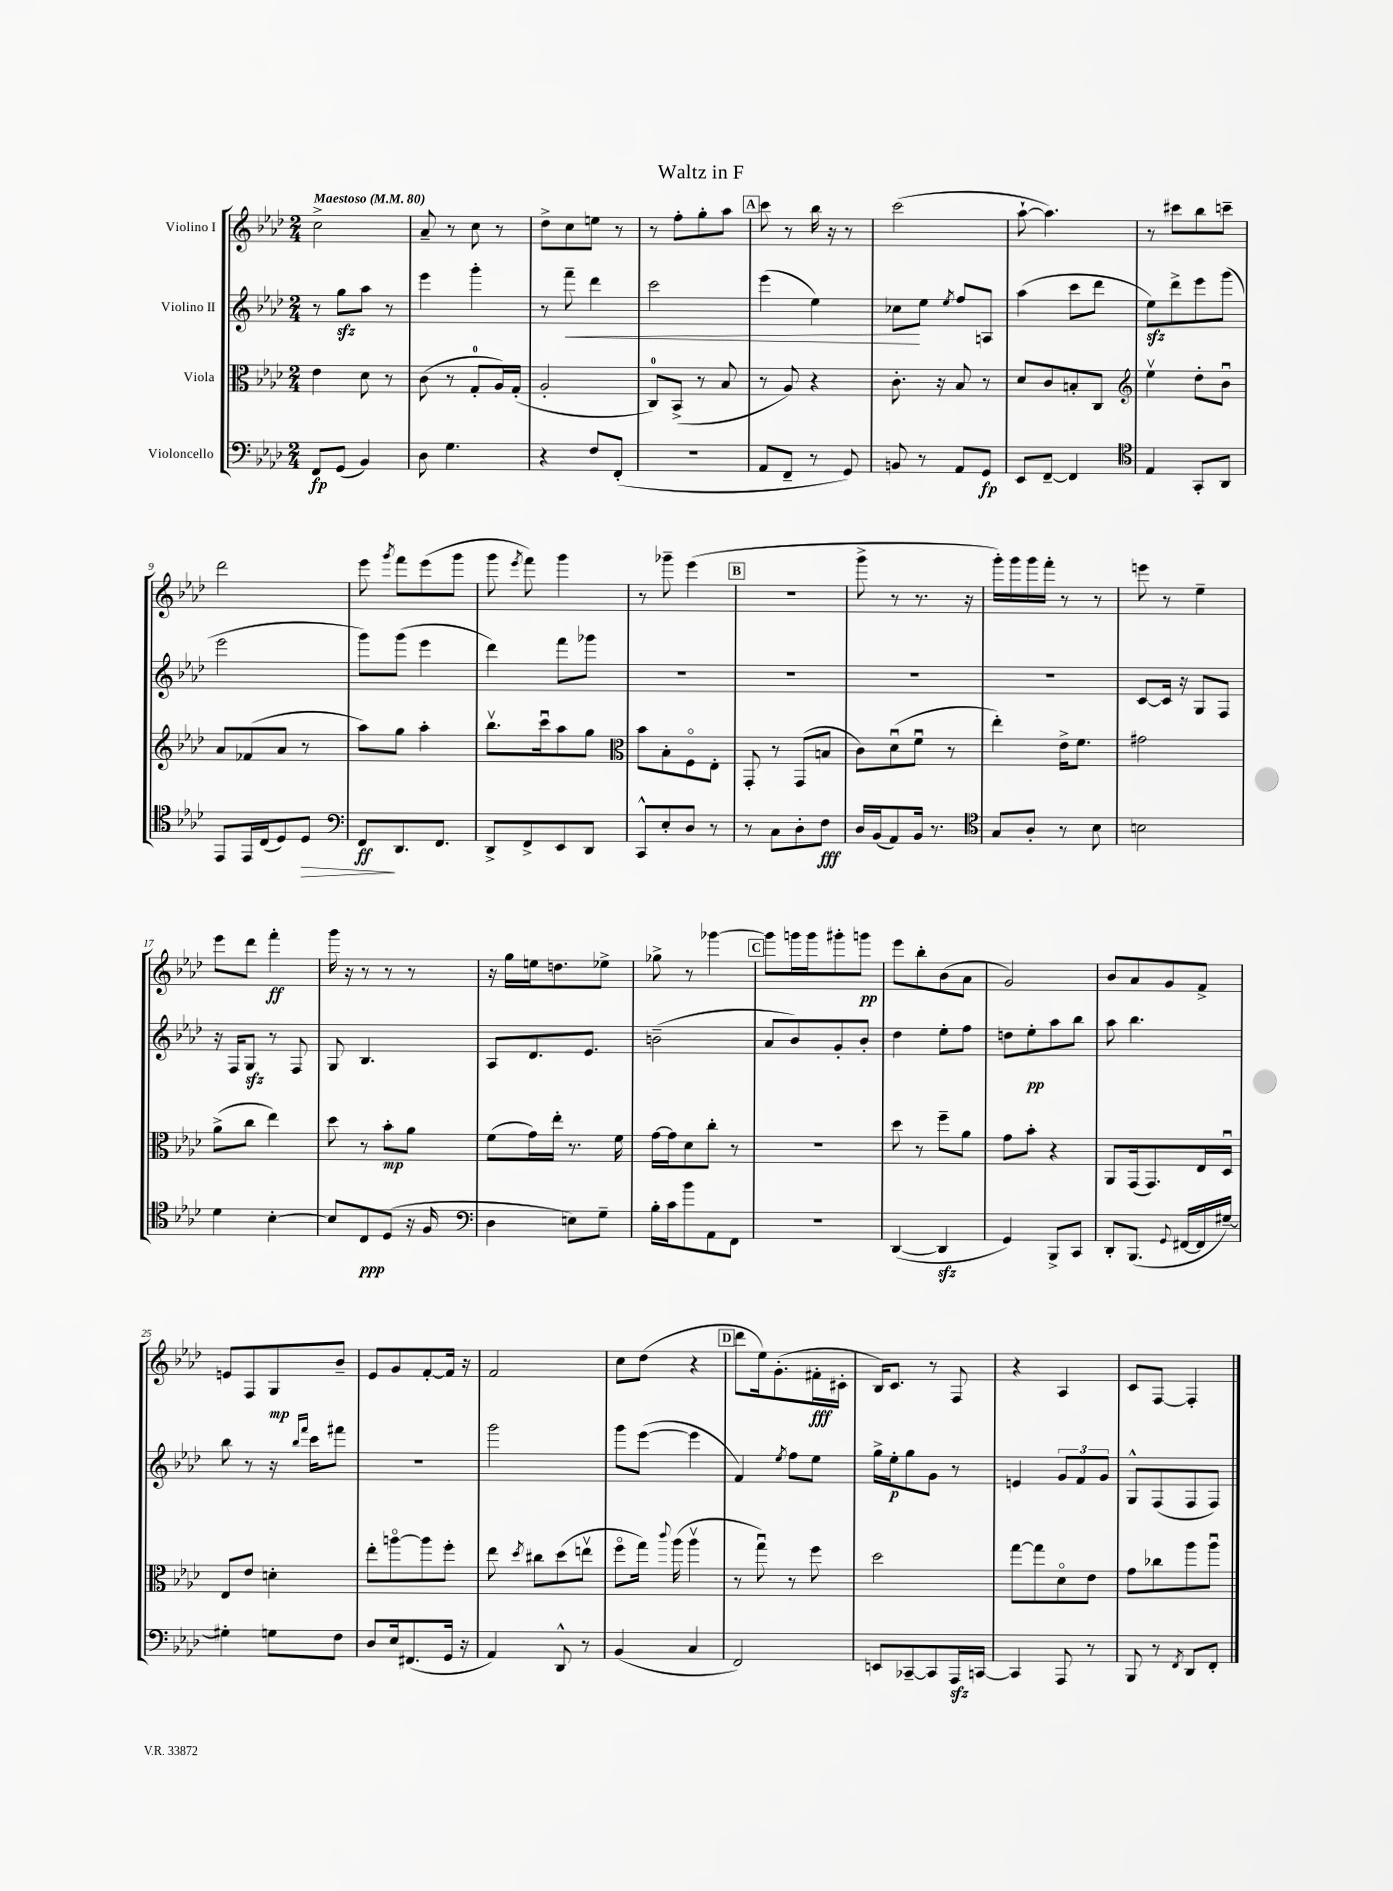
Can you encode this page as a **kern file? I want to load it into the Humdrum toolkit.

**kern	**kern	**kern	**kern
*staff4	*staff3	*staff2	*staff1
*clefF4	*clefC3	*clefG2	*clefG2
*k[b-e-a-d-]	*k[b-e-a-d-]	*k[b-e-a-d-]	*k[b-e-a-d-]
*M2/4	*M2/4	*M2/4	*M2/4
*MM80	*MM80	*MM80	*MM80
8FF	4e-	8r	2cc^
(8GG	.	8gg	.
4BB-)	8d-	8aa-	.
.	8r	8r	.
=	=	=	=
8D-	(8c	4eee-	8a-~
4.G	8r	.	8r
.	8G'	4ggg'	8cc
.	16A-)	.	8r
.	(16G'	.	.
=	=	=	=
4r	2A-'	8r	8dd-^
.	.	8fff~	8cc
8F	.	4ddd-	8ee
(8FF'	.	.	8r
=	=	=	=
2r	8C)	2ccc	8r
.	(8BB-^	.	8ff'
.	8r	.	8gg'
.	8B-	.	8aa-
=	=	=	=
8AA-	8r	(4eee-	8ccc
8FF~	8A-)	.	8r
8r	4r	4ee-)	16bb-
.	.	.	16r
8GG)	.	.	8r
=	=	=	=
8BB	8.c'	8cc-	(2ccc
8r	.	8ee-	.
.	16r	.	.
.	.	8qee-	.
8AA-	8B-	8ff	.
8GG	8r	8A	.
=	=	=	=
8EE-	8d-	(4aa-	[8aa-`
[8FF~	8c	.	4.aa-])
4FF]	8B'	8ccc	.
.	8C	8ddd-	.
=	=	=	=
*clefC4	*clefG2	*	*
4E-	4ee-v	8ee-)	8r
.	.	8ddd-^	8ccc#
8GG'	8dd-'	8eee-	8bb-
8AA-	8b-u	(8ggg	8ccc~
=	=	=	=
8EE-	8a-	2eee-	2ddd-
16EE-	(8f-	.	.
(16C	.	.	.
8D-)	8a-	.	.
8D-	8r	.	.
=	=	=	=
*clefF4	*	*	*
8FF	8aa-)	8ggg)	8eee-
.	.	.	8qggg
8.DD-	8gg	(8ggg	8fff
.	4aa-'	4eee-	(8eee-
8.FF	.	.	.
.	.	.	8ggg
=	=	=	=
8DD-^	8.bb-v	4ddd-)	8ggg
.	.	.	8qeee-
8FF^	.	.	8fff)
.	16cccu	.	.
8EE-	8aa-	8fff	4ggg
8DD-	8gg	8ggg-	.
=	=	=	=
*	*clefC3	*	*
8CC^^	8b-	2r	8r
8E-'	8B-'	.	8ggg-~
8D-	8Fo	.	(4eee-
8r	8E-'	.	.
=	=	=	=
8r	8GG'	2r	2r
8C	8r	.	.
8D-'	(8GG	.	.
8F	8B	.	.
=	=	=	=
16D-	8c)	2r	8ggg^
(16BB-	.	.	.
8AA-)	(8d-u	.	8r
16BB-	8fu	.	8.r
8.r	.	.	.
.	8r	.	.
.	.	.	16r
=	=	=	=
*clefC4	*	*	*
8G	4ee-')	2r	16ggg')
.	.	.	16ggg
8A-'	.	.	16ggg
.	.	.	16fff'
8r	16e-^	.	8r
.	8.f	.	.
8B-	.	.	8r
=	=	=	=
2B	2g#	[8c	8eee
.	.	16c]	8r
.	.	16r	.
.	.	8G	4ee-~
.	.	8F	.
=	=	=	=
4d-	(8a-^	16r	8eee-
.	.	16F	.
.	8cc	8G	8ddd-
[4B-'	4ee-)	8r	4fff'
.	.	8F	.
=	=	=	=
8B-]	8dd-	8G	16ggg
.	.	.	16r
8C	8r	4.B-	8r
(8D-	8b-'	.	8r
16r	8a-	.	8r
16F	.	.	.
=	=	=	=
*clefF4	*	*	*
4D-	(8f	8A-	16r
.	.	.	16gg
.	16g)	8.d-	16ee
.	16ee-'	.	8.dd
8E)	8.r	.	.
.	.	8.e-	.
8G~	.	.	8ee-^
.	16f	.	.
=	=	=	=
16B-'	[16g	(2b~	8gg-^
16c	16g]	.	.
8b-	8d-	.	8r
8AA-	8cc'	.	[4ggg-
8FF	8r	.	.
=	=	=	=
2r	2r	8a-	8ggg-]
.	.	8b-)	16ggg
.	.	.	16ggg
.	.	8g'	8ggg#'
.	.	8b-'	8ggg
=	=	=	=
([4DD-	8dd-	4dd-	8eee-
.	8r	.	8bb-'
4DD-]	8ff~	8ee-'	(8b-
.	8a-	8ff	8a-
=	=	=	=
4GG)	8g	8dd	2g)
.	8b-'	8ee-'	.
8BBB-^	4r	8aa-	.
8CC	.	8bb-	.
=	=	=	=
8DD-'	8AA-	8aa-	8b-
(8.BBB-	(16GG	4.bb-	8a-
.	8.GG)	.	.
.	.	.	8g
8qqGG	.	.	.
[16FF#	.	.	.
16FF#]	16E-	.	8f^
[16G#~)	16D-u	.	.
=	=	=	=
4G#']	8E-	8bb-	8e
.	8e-	8r	8F
8G	4d'	16r	8G
.	.	16qqbb-	.
.	.	16qqfff	.
.	.	16ccc	.
8F	.	8fff#	8b-~
=	=	=	=
8D-	8ee-'	2r	8e-
16E-	[8aao	.	8g
(8.FF#	.	.	.
.	8aa]	.	[8f'
16GG	8ff'	.	16f]
16r	.	.	16r
=	=	=	=
4AA-)	8ee-	2ggg	2f
.	8qdd-	.	.
.	8cc#	.	.
8DD-^^	(8dd-	.	.
8r	8eev	.	.
=	=	=	=
(4BB-	8ffo	8ggg	8cc
.	16gg)	([8eee-	(8dd-
.	8qqccc	.	.
.	(16aa-	.	.
4C	4aa-v	4eee-]	4r
=	=	=	=
2FF)	8r	4f)	8ddd-
.	8ggu)	.	16ee-)
.	.	.	(8.g'
.	.	8qee-	.
.	8r	8ff	.
.	8ff	8ee-	16f#'
.	.	.	16c#'
=	=	=	=
8EE	2dd-	16gg^	16B-)
.	.	16ee-'	8.c
[8CC-~	.	8gg	.
8CC-]	.	8g	8r
16AAA-	.	8r	8F
[16CC	.	.	.
=	=	=	=
4CC]	[8gg	4e	4r
.	8gg]	.	.
8AAA-	8d-o	12g	4A-
.	.	12f	.
8r	8e-	.	.
.	.	12g	.
=	=	=	=
8BBB-	8g	8G^^	8c
8r	8cc-	(8F	[8F
8qFF	.	.	.
8DD-	8aa-	8F	4F']
8FF'	8aa-u	8F)	.
==	==	==	==
*-	*-	*-	*-
